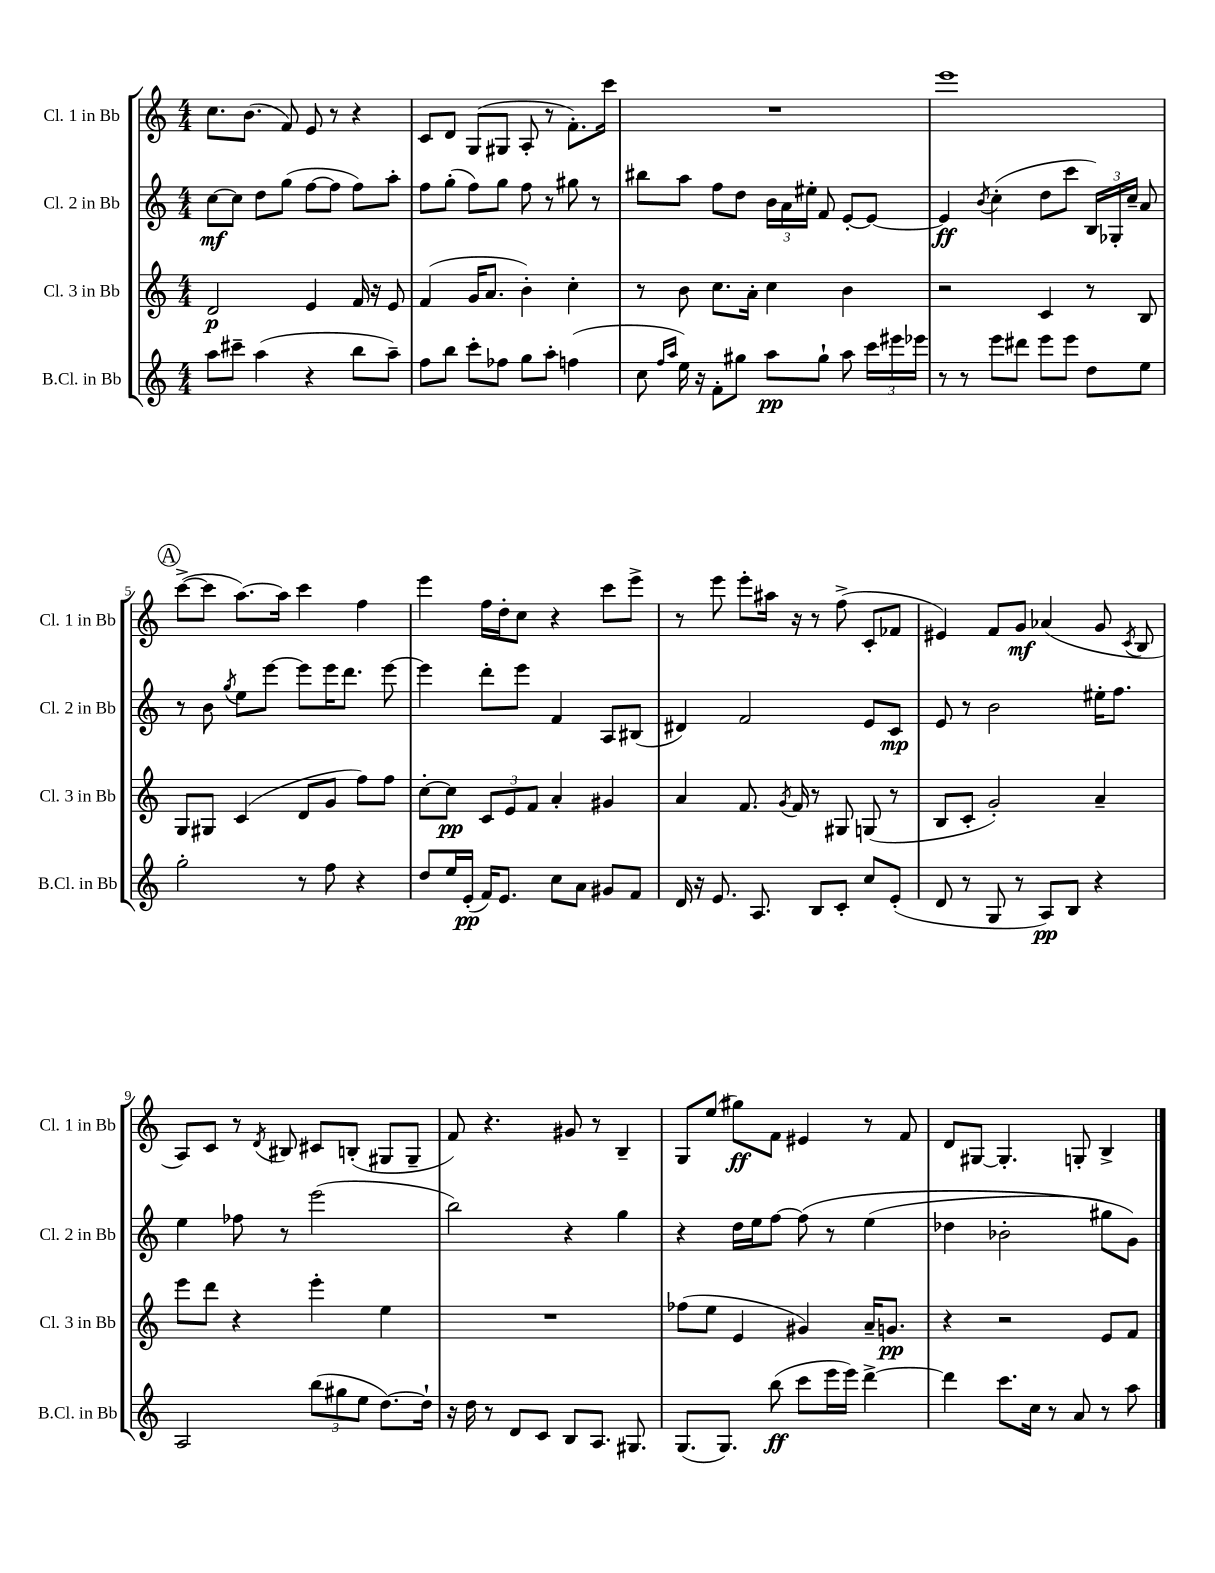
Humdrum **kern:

**kern	**kern	**kern	**kern
*staff4	*staff3	*staff2	*staff1
*clefG2	*clefG2	*clefG2	*clefG2
*k[]	*k[]	*k[]	*k[]
*M4/4	*M4/4	*M4/4	*M4/4
8aa	2d	[8cc	8.cc
8ccc#~	.	8cc]	.
.	.	.	(8.b
(4aa	.	8dd	.
.	.	(8gg	8f)
4r	4e	[8ff	8e
.	.	8ff]	8r
8bb	16f	8ff)	4r
.	16r	.	.
8aa~)	8e	8aa'	.
=	=	=	=
8ff	(4f	8ff	8c
8bb	.	(8gg'	8d
8ccc'	16g	8ff)	(8G
.	8.a	.	.
8ff-	.	8gg	8G#
8gg	4b')	8ff	8A'
8aa'	.	8r	8r
(4ff	4cc'	8gg#	8.f')
.	.	8r	.
.	.	.	16ccc
=	=	=	=
8cc	8r	8bb#	1r
16qqff	.	.	.
16qqaa	.	.	.
16ee)	8b	8aa	.
16r	.	.	.
8f'	8.cc	8ff	.
8gg#	.	8dd	.
.	16a'	.	.
8aa	4cc	24b	.
.	.	24a	.
.	.	24ee#'	.
8gg#`	.	8f	.
8aa	4b	[8e'	.
24ccc	.	8e_	.
24eee#	.	.	.
24eee-	.	.	.
=	=	=	=
8r	2r	4e]	1eee
8r	.	.	.
.	.	8qb	.
8eee	.	(4cc'	.
8ddd#	.	.	.
8eee	4c	8dd	.
8eee	.	8ccc	.
8dd	8r	24B)	.
.	.	24G-'	.
.	.	24cc~	.
8ee	8B	8a	.
=	=	=	=
2gg'	8G	8r	([8ccc^
.	8G#	8b	8ccc]
.	.	8qgg	.
.	(4c	8ee	[8.aa)
.	.	[8eee	.
.	.	.	16aa]
8r	8d	8eee]	4ccc
8ff	8g	16eee	.
.	.	8.ddd	.
4r	8ff)	.	4ff
.	8ff	[8eee	.
=	=	=	=
8dd	[8cc'	4eee]	4eee
16ee	8cc]	.	.
(16e'	.	.	.
16f)	12c	8ddd'	16ff
8.e	.	.	16dd'
.	12e	.	.
.	.	8eee	8cc
.	12f	.	.
8cc	4a'	4f	4r
8a	.	.	.
8g#	4g#	8A	8ccc
8f	.	(8B#	8eee^
=	=	=	=
16d	4a	4d#)	8r
16r	.	.	.
8.e	.	.	8eee
.	8.f	2f	8eee'
8.A	.	.	.
.	.	.	16aa#
.	8qg	.	.
.	16f	.	16r
8B	8r	.	8r
8c'	8G#	.	(8ff^
8cc	(8G	8e	8c'
(8e'	8r	8c	8f-
=	=	=	=
8d	8B	8e	4e#)
8r	8c'	8r	.
8G	2g')	2b	8f
8r	.	.	8g
8A)	.	.	(4a-
8B	.	.	.
4r	4a~	16ee#'	8g
.	.	8.ff	.
.	.	.	8qc
.	.	.	8B
=	=	=	=
2A	8eee	4ee	8A)
.	8ddd	.	8c
.	4r	8ff-	8r
.	.	.	8qd
.	.	8r	8B#
(12bb	4eee'	(2eee	8c#
12gg#	.	.	.
.	.	.	(8B'
12ee	.	.	.
[8.dd)	4ee	.	8G#
.	.	.	8G#~
16dd`]	.	.	.
=	=	=	=
16r	1r	2bb)	8f)
16dd	.	.	.
8r	.	.	4.r
8d	.	.	.
8c	.	.	.
8B	.	4r	8g#
8.A	.	.	8r
.	.	4gg	4B~
8.G#	.	.	.
=	=	=	=
(8.G	(8ff-	4r	8G
.	8ee	.	(8ee
8.G)	.	.	.
.	4e	16dd	8gg#)
.	.	16ee	.
(8bb	.	[8ff	8f
8ccc	4g#)	&(8ff]	4e#
16eee	.	8r	.
16eee)	.	.	.
[4ddd^	16a~	(4ee	8r
.	8.g	.	.
.	.	.	8f
=	=	=	=
4ddd]	4r	4dd-	8d
.	.	.	[8G#
8.ccc	2r	2b-'	4.G#']
16cc	.	.	.
8r	.	.	.
8a	.	.	8G'
8r	8e	8gg#)	4B^
8aa	8f	8g&)	.
==	==	==	==
*-	*-	*-	*-
